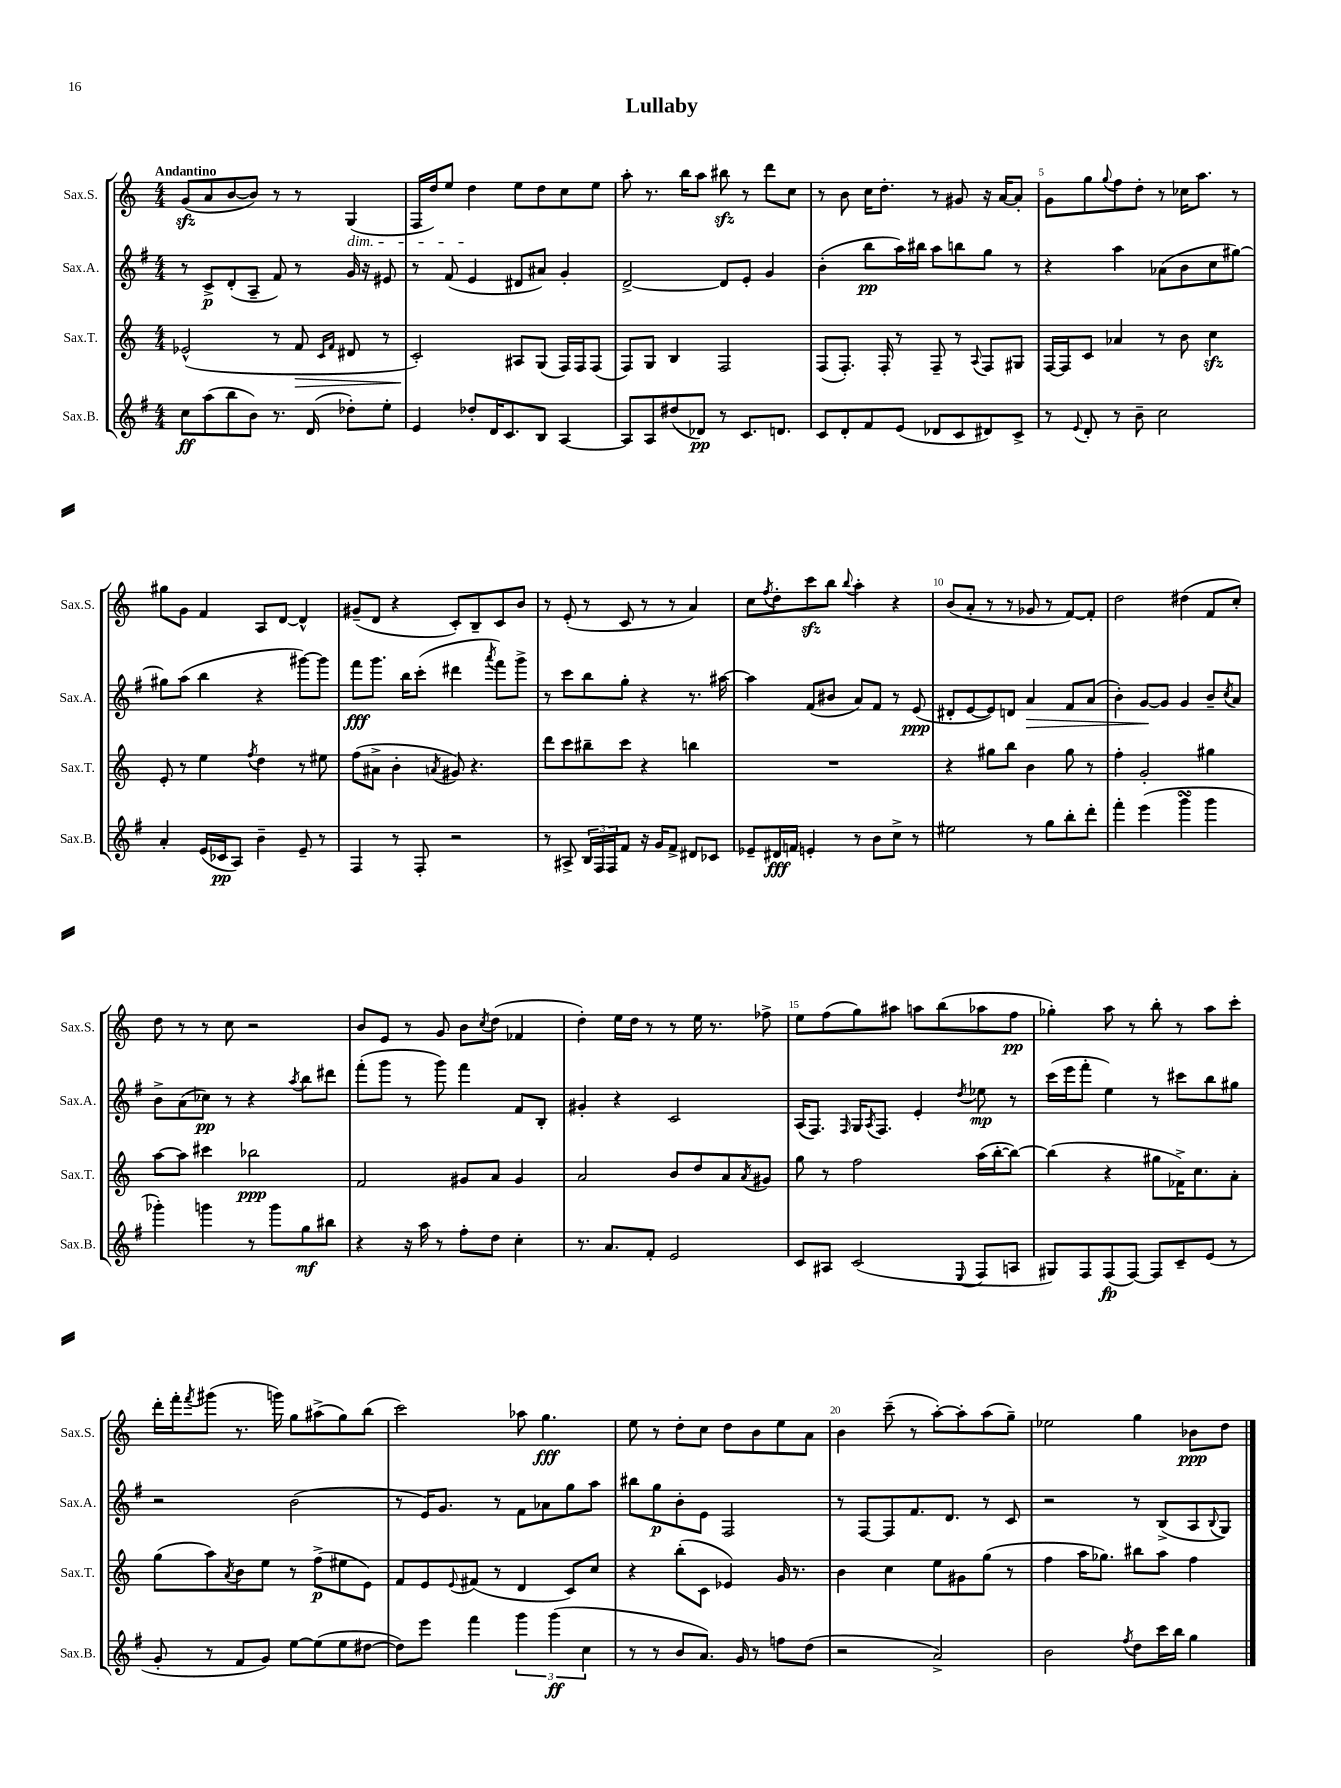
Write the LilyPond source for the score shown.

\header { title = "Lullaby" }
<<
\new StaffGroup <<
\new Staff = "s0" \with { instrumentName = "Sax.S." shortInstrumentName = "Sax.S." } {
    \clef treble \key c \major \numericTimeSignature \time 4/4 \tempo "Andantino"
    g'8\sfz( a'8 b'8~ b'8) r8 r8 g4\dim( |
    f16 d''16) e''8 d''4\! e''8 d''8 c''8 e''8 |
    a''8-. r8. b''16 a''8 bis''8\sfz r8 d'''8 c''8 |
    r8 b'8 c''16 d''8.-. r8 gis'8 r16 a'16~ a'8-. |
    g'8 g''8 \appoggiatura { g''8 } f''8 d''8-. r8 ces''16 a''8. r8 |
    gis''8 g'8 f'4 a8 d'8~ d'4-^ |
    gis'8--( d'8 r4 c'8-.) b8-- c'8 b'8 |
    r8 e'8-.( r8 c'8 r8 r8 a'4) |
    c''8 \acciaccatura { f''8 } d''8-. c'''8\sfz b''8 \appoggiatura { b''8 } a''4-. r4 |
    b'8( a'8-. r8 r8 ges'8 r8 f'8~) f'8-. |
    d''2 dis''4( f'8 c''8-.) |
    d''8 r8 r8 c''8 r2 |
    b'8 e'8 r8 g'8 b'8 \acciaccatura { c''8 } d''8( fes'4 |
    d''4-.) e''16 d''16 r8 r8 e''16 r8. fes''8-> |
    e''8 f''8( g''8) ais''8 a''8 b''8( aes''8 f''8\pp |
    ges''4-.) a''8 r8 b''8-. r8 a''8 c'''8-. |
    d'''16-. f'''16-. \acciaccatura { f'''8 } gis'''8( r8. g'''16) g''8 ais''8->( g''8) b''8( |
    c'''2) aes''8 g''4.\fff |
    e''8 r8 d''8-. c''8 d''8 b'8 e''8 a'8 |
    b'4 c'''8--( r8 a''8~-.) a''8-. a''8( g''8--) |
    ees''2 g''4 bes'8\ppp d''8 \bar "|." |
}
\new Staff = "s1" \with { instrumentName = "Sax.A." shortInstrumentName = "Sax.A." } {
    \clef treble \key g \major \numericTimeSignature \time 4/4
    r8 c'8->\p d'8-.( a8-- fis'8) r8 g'16 r16 eis'8 |
    r8 fis'8( e'4 dis'8 ais'8) g'4-. |
    d'2~-> d'8 e'8-. g'4 |
    b'4-.( b''8\pp a''16) bis''16 a''8 b''8 g''8 r8 |
    r4 a''4 aes'8( b'8 c''8 gis''8~) |
    gis''8 a''8( b''4 r4 gis'''8~) gis'''8 |
    fis'''8\fff g'''8. b''16 c'''8-.( dis'''4 \acciaccatura { a'''8 } fis'''8) g'''8-> |
    r8 c'''8 b''8 g''8-. r4 r8. ais''16~ |
    ais''4 fis'8( bis'8 a'8) fis'8 r8 e'8\ppp( |
    dis'8-. e'8~ e'8) d'8 a'4\> fis'8 a'8( |
    b'4-.) g'8~\! g'8 g'4 b'8-- \acciaccatura { c''8 } a'8 |
    b'8-> a'8( ces''8\pp) r8 r4 \acciaccatura { a''8 } b''8 dis'''8 |
    fis'''8-.( g'''8 r8 g'''8) fis'''4 fis'8 b8-. |
    gis'4-. r4 c'2 |
    a16( fis8.) \grace { fis16 } g16 \acciaccatura { a8 } fis8. e'4-. \acciaccatura { d''8 } ees''8\mp r8 |
    c'''16( e'''16 fis'''8-. e''4) r8 cis'''8 b''8 gis''8 |
    r2 b'2( |
    r8 e'16) g'8. r8 fis'8 aes'8 g''8 a''8 |
    bis''8 g''8\p b'8-. e'8 fis2 |
    r8 fis8~ fis8 fis'8. d'8. r8 c'8 |
    r2 r8 b8->( a8 \appoggiatura { b8 } g8) \bar "|." |
}
\new Staff = "s2" \with { instrumentName = "Sax.T." shortInstrumentName = "Sax.T." } {
    \clef treble \key c \major \numericTimeSignature \time 4/4
    ees'2-^( r8 f'8\> \grace { c'16 f'16 } dis'8 r8 |
    c'2-.\!) ais8 g8( f16) f16 f8( |
    f8) g8 b4 f2 |
    f8( f8.-.) f16-. r8 f8-- r8 \appoggiatura { a8 } f8 gis8 |
    f16~ f16 c'8 aes'4 r8 b'8 c''4\sfz |
    e'8-. r8 e''4 \acciaccatura { f''8 } d''4 r8 eis''8 |
    f''8( ais'8-> b'4-. \acciaccatura { a'8 } gis'8) r4. |
    d'''8 c'''8 bis''8-- c'''8 r4 b''4 |
    R1 |
    r4 gis''8 b''8 b'4 gis''8 r8 |
    f''4-. g'2-. gis''4 |
    a''8~ a''8 cis'''4 bes''2\ppp |
    f'2 gis'8 a'8 gis'4 |
    a'2 b'8 d''8 a'8 \acciaccatura { a'8 } gis'8 |
    g''8 r8 f''2 a''16( b''16~-. b''8~) |
    b''4( r4 gis''8 fes'16->) c''8. a'8-. |
    g''8( a''8) \acciaccatura { a'8 } b'8 e''8 r8 f''8->\p( eis''8 e'8) |
    f'8 e'8 \appoggiatura { e'8 } fis'8( r8 d'4 c'8) c''8 |
    r4 b''8-.( c'8 ees'4) g'16 r8. |
    b'4 c''4 e''8 gis'8 g''8( r8 |
    f''4 a''16 ges''8.) bis''8 a''8 f''4 \bar "|." |
}
\new Staff = "s3" \with { instrumentName = "Sax.B." shortInstrumentName = "Sax.B." } {
    \clef treble \key g \major \numericTimeSignature \time 4/4
    c''8\ff a''8( b''8 b'8) r8. d'16( des''8-.) e''8-. |
    e'4 des''8-. d'16 c'8. b8 a4~ |
    a8 a8 dis''8( des'8\pp) r8 c'8. d'8. |
    c'8 d'8-. fis'8 e'8( des'8 c'8 dis'8) c'8-> |
    r8 \appoggiatura { e'8 } d'8-. r8 b'8-- c''2 |
    a'4-. e'16( ces'16\pp a8) b'4-- e'8-- r8 |
    fis4 r8 fis8-. r2 |
    r8 ais8-> \tuplet 3/2 { b16 fis16 fis16 } fis'8 r16 g'16 fis'8-> dis'8 ces'8 |
    ees'8-- dis'16\fff f'16 e'4-. r8 b'8 c''8-> r8 |
    eis''2 r8 g''8 b''8-. d'''8-. |
    fis'''4-. e'''4( g'''4\turn g'''4 |
    ges'''4-.) g'''4 r8 g'''8 g''8\mf bis''8 |
    r4 r16 a''16 r8 fis''8-. d''8 c''4-. |
    r8. a'8. fis'8-. e'2 |
    c'8 ais8 c'2( \appoggiatura { e8 } fis8 a8 |
    gis8) fis8 fis8\fp( fis8~) fis8 c'8-- e'8( r8 |
    g'8-. r8 fis'8 g'8) e''8~ e''8( e''8 dis''8~ |
    dis''8) e'''8 fis'''4 \tuplet 3/2 { g'''4 g'''4\ff( c''4 } |
    r8 r8 b'8 a'8.) g'16 r8 f''8 d''8( |
    r2 a'2->) |
    b'2 \acciaccatura { fis''8 } d''8 c'''16 b''16 g''4 \bar "|." |
}
>>
>>
\layout { \context { \Score \override BarNumber.break-visibility = ##(#f #t #t) barNumberVisibility = #(every-nth-bar-number-visible 5) } }
